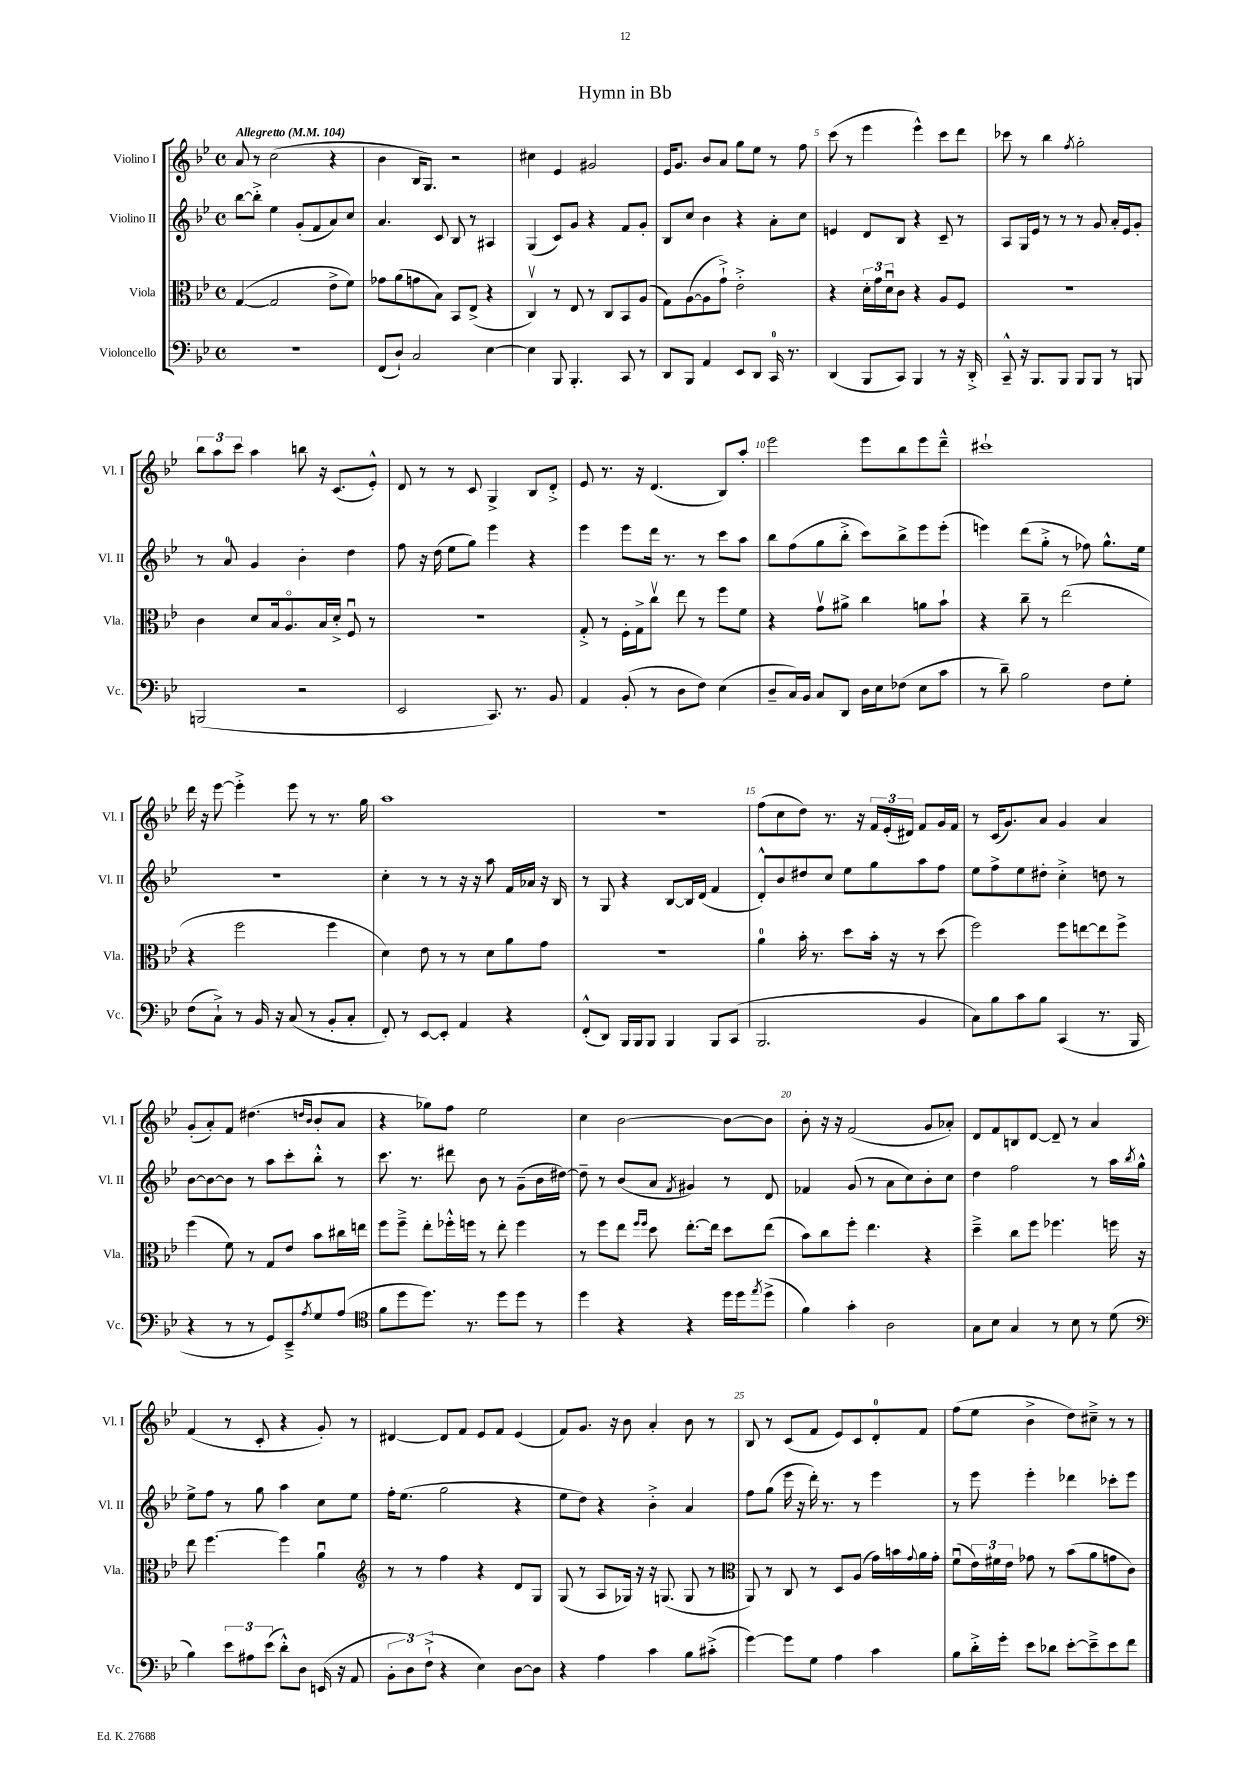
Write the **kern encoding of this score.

**kern	**kern	**kern	**kern
*staff4	*staff3	*staff2	*staff1
*clefF4	*clefC3	*clefG2	*clefG2
*k[b-e-]	*k[b-e-]	*k[b-e-]	*k[b-e-]
*M4/4	*M4/4	*M4/4	*M4/4
*met(c)	*met(c)	*met(c)	*met(c)
*MM104	*MM104	*MM104	*MM104
1r	([4G	[8bb-	8a
.	.	8bb-'^]	8r
.	2G]	4ee-	(2cc
.	.	(8g'	.
.	.	8f	.
.	8e-^	8a)	4r
.	8f)	8cc	.
=	=	=	=
(8FF	8g-	4.a	4b-
8D`)	(8a	.	.
2C	8g	.	16B-
.	.	.	8.G)
.	8B-)	8c	.
.	8BB-	8B-	2r
.	(8E-^	8r	.
[4E-	4r	4A#	.
=	=	=	=
4E-]	4Cv)	(4G	4cc#
8BBB-	8r	8c)	4e-
4.BBB-'	8E-	8g	.
.	8r	4r	2g#
.	8C	.	.
8CC	8BB-	8f	.
8r	(8A	8g'	.
=	=	=	=
8DD	8G)	8B-	16e-
.	.	.	8.g
8BBB-	([8A	8cc	.
4AA	8A]	4b-	8b-
.	8g`^)	.	8a
8EE-	2e-'^	4r	8gg
8DD	.	.	8ee-
16CC	.	8a'	8r
8.r	.	.	.
.	.	8cc	8ff
=	=	=	=
(4DD	4r	4e	(8ccc
.	.	.	8r
8BBB-	24d'	8d	4eee-
.	24g	.	.
.	24du	.	.
8CC)	8c	8B-	.
4BBB-	4r	4r	4eee-^^)
8r	8A	8c~	8ccc
16r	8F	8r	8ddd
16DD'^	.	.	.
=	=	=	=
8CC~^^	1r	8A	8ccc-
16r	.	16G	8r
8.BBB-	.	16e-	.
.	.	8r	4bb-
8BBB-	.	8r	.
.	.	.	8qff
8BBB-	.	8r	2gg'
8BBB-	.	8g	.
8r	.	16a'	.
.	.	16e-	.
8BBB	.	8g'	.
=	=	=	=
(2BBB	4c	8r	12bb-
.	.	.	12aa
.	.	8a	.
.	.	.	12ccc
.	8d	4g	4aa
.	16B-	.	.
.	8.Ao	.	.
2r	.	4b-'	8bb
.	16B-	.	16r
.	16d'^	.	(8.c
.	8Fu	4dd	.
.	8r	.	8e-'^^)
=	=	=	=
2EE-	1r	8ff	8d
.	.	16r	8r
.	.	(16dd	.
.	.	8ee-	8r
.	.	8gg)	8c
8.CC)	.	4eee-	4G^
8.r	.	.	.
.	.	4r	8B-
8BB-	.	.	8d'^
=	=	=	=
4AA	8G'^	4eee-	8e-
.	8r	.	8.r
(8BB-'	16F'	8eee-	.
.	16G^	.	16r
8r	8ccv	16ddd	(4.d
.	.	8.r	.
8D	8ee-	.	.
8F)	8r	8r	.
(4E-	8ff	8ccc	8B-)
.	8f	8aa	8aa'
=	=	=	=
8D~	4r	8bb-	2eee-
16C)	.	(8ff	.
16BB-	.	.	.
8C	8gv	8gg	.
8DD	8a#^	8bb-'^	.
16D	4cc	8ccc)	8eee-
16E-	.	.	.
(8F-	.	8bb-^	8bb-
8E-	8a	8eee-	8eee-
8c	8b-`	(8eee-'	8ddd~^^
=	=	=	=
8r	4r	4eee)	1ccc#`
8d~)	.	.	.
2B-	8cc~	(8ddd	.
.	8r	8gg'^	.
.	(2ee-	8r	.
.	.	8ff-)	.
8F	.	8.gg^^	.
8G'	.	.	.
.	.	16ee-	.
=	=	=	=
(8F	4r	1r	16ddd
.	.	.	16r
8C`^)	.	.	[8eee-
8r	2ff	.	4eee-'^]
16BB-	.	.	.
16r	.	.	.
(8C	.	.	8eee-
8r	.	.	8r
8BB-'	4ff	.	8.r
8C'	.	.	.
.	.	.	16gg
=	=	=	=
8FF')	4d)	4cc'	1aa
8r	.	.	.
[8EE-	8e-	8r	.
8EE-']	8r	8r	.
4AA	8r	16r	.
.	.	16r	.
.	8d	8aa	.
4r	8a	16f	.
.	.	16a-	.
.	8g	16r	.
.	.	16B-	.
=	=	=	=
(8FF'^^	1r	8r	1r
8DD)	.	8G	.
16BBB-	.	4r	.
16BBB-	.	.	.
8BBB-	.	.	.
4BBB-	.	[8B-	.
.	.	16B-]	.
.	.	(16d	.
8BBB-	.	4f	.
(8CC	.	.	.
=	=	=	=
2.BBB-	4a	8d'^^)	(8ff
.	.	8b-	8cc
.	16b-'	8dd#	8dd)
.	8.r	.	.
.	.	8cc	8.r
.	8dd	8ee-	.
.	.	.	16r
.	16b-'	8gg	24f
.	.	.	(24e-'
.	16r	.	.
.	.	.	24d#)
4BB-	8r	8aa	8f
.	(8dd	8ff	16g
.	.	.	16f
=	=	=	=
8C)	2ff)	8ee-	8r
8B-	.	8ff^	(16c
.	.	.	8.g)
8c	.	8ee-	.
8B-	.	8dd#'	8a
(4CC	8ff	4cc'^	4g
.	[8ee	.	.
8.r	8ee]	8dd	4a
.	8ff^	8r	.
16BBB-	.	.	.
=	=	=	=
4r	(4ff	[8b-	(8g'
.	.	8b-_	8a')
8r	8f)	8b-]	8f
8r	8r	8r	(4.dd#
8GG)	8G	8aa	.
8EE-~^	8e-	8ccc'	.
.	.	.	16qqdd
8qA	.	.	16qqb-
8G	8b-	8bb-'^^	8b-'
(8A	16cc#	8r	8a
.	16ee	.	.
=	=	=	=
*clefC4	*	*	*
8f	8ff	8.ccc	4r
8dd	8ff~^	.	.
.	.	8.r	.
8.dd)	8ee-'	.	8gg-)
.	16ff-'^^	8ddd#	8ff
8.r	16ff	.	.
.	8r	8b-	2ee-
8dd	8ee-'	8r	.
8dd	4ff	(8g~	.
8r	.	16b-	.
.	.	[16dd#)	.
=	=	=	=
4dd	8r	8dd#~]	4cc
.	8ff	8r	.
4r	8ee-	(8b-	[2b-
.	16qqff	.	.
.	16qqff	.	.
.	8dd	8a	.
.	.	8qf	.
4r	[8.ee-'	4g#)	.
.	16ee-]	.	.
16dd	8dd	8r	8b-_
16dd	.	.	.
8qee-	.	.	.
(8dd^	(8ee-	8d	8b-]
=	=	=	=
4f)	8b-)	4f-	8b-'
.	8cc	.	16r
.	.	.	16r
4g'	8ff'	(8g	(2f
.	4.ee-	8r	.
2A	.	8a	.
.	.	8cc)	.
.	4r	8b-'	8g
.	.	8cc	8a-')
=	=	=	=
8G	4dd~^	4dd	8d
8B-	.	.	8f
4G	8cc	2ff	8B
.	8ff	.	[8d
8r	4.ff-	.	8d~]
8B-	.	.	8r
8r	.	8r	4a
(8d	16ff	16aa	.
.	.	8qbb-	.
.	16r	16gg^^	.
=	=	=	=
*clefF4	*	*	*
4B-)	8ee-	8ee-^	(4f
.	[4.ff	8ff	.
12e-	.	8r	8r
12A#	.	.	.
.	.	8gg	8c'
(12e-	.	.	.
8d'^^)	4ff]	4aa	4r
8D	.	.	.
(16EE	4au	8cc	8g')
16r	.	.	.
8AA	.	8ee-	8r
=	=	=	=
*	*clefG2	*	*
12BB-'	8r	16ff'	[4d#
.	.	(8.ee-	.
12D)	.	.	.
.	8r	.	.
(12F`^	.	.	.
4r	4ff	2gg	8d#]
.	.	.	8f
4E-)	4r	.	8e-
.	.	.	8f
[8D	8d	4r	(4e-
8D]	8G	.	.
=	=	=	=
4r	(8G	8ee-	8f)
.	8r	8dd)	8.g
4A	8A	4r	.
.	.	.	16r
.	16G-)	.	8b-
.	16r	.	.
4c	16r	4b-'^	4a'
.	(8.G	.	.
8B-	8G	4a	8b-
(8c#'^	8r	.	8r
=	=	=	=
*	*clefC3	*	*
[4g)	8AA)	8ff	8B-
.	8r	(8gg	8r
8g]	8C	16eee-	(8c
.	.	16r	.
8G	8r	16ddd')	8f
.	.	8.r	.
4A	8D	.	8e-)
.	(8A	8r	8c
4c	16g)	4eee-	8d'
.	16b	.	.
.	8qqg	.	.
.	16a	.	8f
.	16g'	.	.
=	=	=	=
8B-	(8fu	8r	(8ff
16d'^	24e-)	8eee-	8ee-
.	24f#	.	.
16g'	.	.	.
.	24e-	.	.
8e-	8g-	4eee-'	4b-^
8d-	8r	.	.
[8e-'	(8b-	4ddd-	8dd)
8e-~^]	8a	.	8cc#~^
8e-	8g	8ccc-'	8r
8f	8c)	8eee-	8r
==	==	==	==
*-	*-	*-	*-
